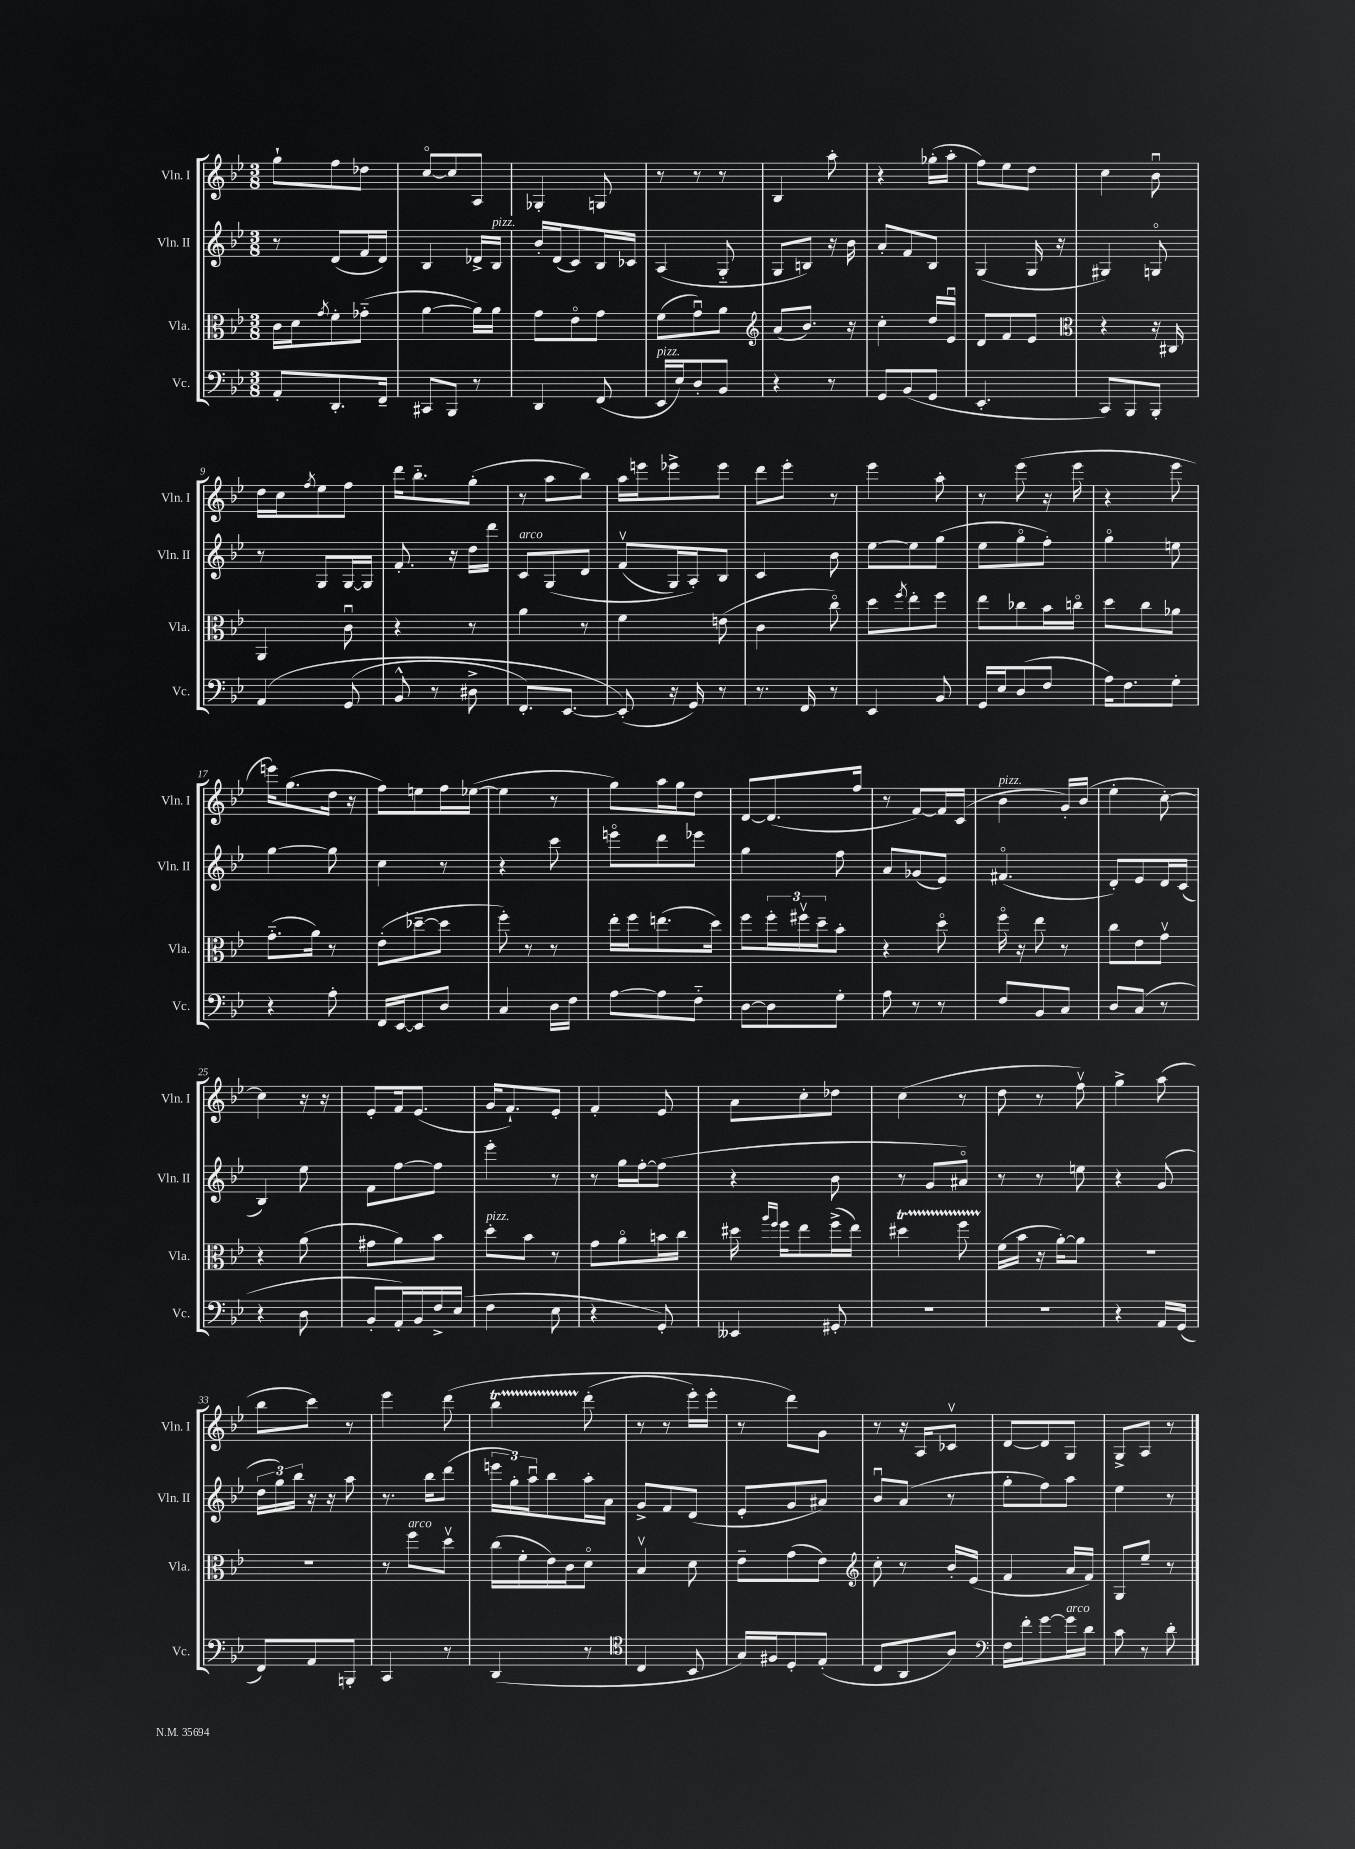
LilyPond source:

<<
\new StaffGroup <<
\new Staff = "s0" \with { instrumentName = "Vln. I" shortInstrumentName = "Vln. I" } {
    \clef treble \key bes \major \numericTimeSignature \time 3/8
    g''8-! f''8 des''8 |
    c''8~\flageolet c''8 a8 |
    ges4-. g8 |
    r8 r8 r8 |
    bes4 a''8-. |
    r4 ges''16-.( a''16-. |
    f''8) ees''8 d''8 |
    c''4 bes'8\downbow |
    d''16 c''16 \acciaccatura { f''8 } ees''8 f''8 |
    d'''16 bes''8.-_ g''8-.( |
    r8 a''8 bes''8) |
    a''16 e'''16 ees'''8-> ees'''8 |
    d'''8 ees'''8-. r8 |
    ees'''4 a''8-. |
    r8 ees'''8( r16 ees'''16 |
    r4 ees'''8 |
    e'''16) g''8.( d''16 r16 |
    f''8) e''8 f''16 ees''16~( |
    ees''4 r8 |
    g''8) a''16 g''16 d''8 |
    d'8~ d'8.( f''16 |
    r8 f'8~) f'16 c'16( |
    bes'4^\markup { \italic "pizz." } g'16-.) bes'16( |
    ees''4-. c''8~-.) |
    c''4 r16 r16 |
    ees'8-. f'16 ees'8.( |
    g'16 f'8.-!) ees'8-. |
    f'4-. ees'8 |
    a'8 c''8-. des''8 |
    c''4( r8 |
    d''8 r8 f''8\upbow) |
    g''4-> a''8( |
    bes''8 c'''8) r8 |
    ees'''4 d'''8\( |
    bes''4\startTrillSpan d'''8-.\stopTrillSpan( |
    r8 r8 ees'''16-.) ees'''16-. |
    r8 d'''8\) g'8 |
    r8 r16 a16 ces'8\upbow |
    d'8~ d'8 g8 |
    g8-> a8 r8 \bar "|." |
}
\new Staff = "s1" \with { instrumentName = "Vln. II" shortInstrumentName = "Vln. II" } {
    \clef treble \key bes \major \numericTimeSignature \time 3/8
    r8 d'8( f'16 d'16) |
    bes4 des'16-> bes16^\markup { \italic "pizz." } |
    bes'16-. d'16( c'8) bes16 ces'16 |
    a4( g8-_ |
    g8 b8) r16 bes'16 |
    a'8-. f'8 bes8 |
    g4( g16 r16 |
    gis4) g8\flageolet |
    r8 g8 g16~ g16 |
    f'8.-. r16 d''16 d'''16 |
    c'8^\markup { \italic "arco" } g8\( d'8 |
    f'8\upbow( g16) a16-.\) bes8 |
    c'4 bes'8 |
    ees''8~ ees''8 g''8( |
    ees''8 g''8\flageolet f''8-.) |
    g''4\flageolet e''8 |
    g''4~ g''8 |
    c''4 r8 |
    r4 c'''8 |
    e'''8\flageolet d'''8 ees'''8 |
    g''4 f''8 |
    a'8 ges'8( ees'8) |
    fis'4.\flageolet( |
    d'8-.) ees'8 d'16 c'16( |
    bes4) ees''8 |
    f'8 f''8~ f''8 |
    ees'''4-. r8 |
    r8 g''16 f''16~-. f''8( |
    r4 bes'8 |
    r8 g'8 ais'8\flageolet) |
    r8 r8 e''8 |
    r4 g'8( |
    \tuplet 3/2 { d''16 g''16) bes''16 } r16 r16 a''8 |
    r8. bes''16 d'''8( |
    \tuplet 3/2 { e'''16 g''16-.) a''16\downbow } bes''8 a''16-. a'16 |
    g'8-> f'8 d'8( |
    ees'8-. g'8 ais'8) |
    bes'8\downbow a'8( r8 |
    g''8-. f''8) a''8 |
    ees''4 r8 \bar "|." |
}
\new Staff = "s2" \with { instrumentName = "Vla." shortInstrumentName = "Vla." } {
    \clef alto \key bes \major \numericTimeSignature \time 3/8
    c'16 d'16 \acciaccatura { g'8 } f'8-. ges'8-_( |
    a'4~ a'16) a'16 |
    g'8 ees'8\flageolet g'8 |
    f'8( g'8\downbow) a'8 |
    \clef treble a'8( bes'8.) r16 |
    c''4-. d''16 ees'16\downbow |
    d'8 f'8 ees'8 |
    \clef alto r4 r16 cis16 |
    a,4 c'8\downbow |
    r4 r8 |
    a'4 r8 |
    f'4 e'8( |
    c'4 c''8\flageolet) |
    d''8 \acciaccatura { f''8 } ees''8-. f''8 |
    ees''8 ces''8 bes'16 c''16\flageolet |
    d''8 c''8 aes'8 |
    g'8.-_( a'16) r8 |
    ees'8-.( des''8~-- des''8 |
    f''8-.) r8 r8 |
    ees''16-. f''16 e''8.( d''16) |
    f''8 \tuplet 3/2 { f''16-. fis''16\upbow d''16-- } bes'8-. |
    r4 d''8\flageolet |
    f''16\flageolet r16 ees''8 r8 |
    c''8 ees'8 g'8\upbow |
    r4 a'8( |
    gis'8 a'8) bes'8 |
    d''8-.^\markup { \italic "pizz." } bes'8 r8 |
    g'8 a'8\flageolet b'16 c''16 |
    dis''16 \grace { a''16 f''16 } f''16 ees''8 f''16->( ees''16) |
    dis''4\startTrillSpan f''8 |
    f'16\stopTrillSpan( bes'16 r16 a'16~-.) a'8 |
    R4. |
    R4. |
    r8 f''8^\markup { \italic "arco" } d''8\upbow |
    c''16( f'16-. ees'16) c'16 d'8\flageolet |
    bes4\upbow d'8 |
    ees'8-- g'8( ees'8) |
    \clef treble c''8-. r8 bes'16-. ees'16( |
    f'4 a'16 f'16) |
    g8 ees''8-- r8 \bar "|." |
}
\new Staff = "s3" \with { instrumentName = "Vc." shortInstrumentName = "Vc." } {
    \clef bass \key bes \major \numericTimeSignature \time 3/8
    a,8-. d,8.-. f,16-- |
    cis,8 bes,,8 r8 |
    d,4 f,8( |
    ees,16^\markup { \italic "pizz." } ees16) d8-. bes,8 |
    r4 r8 |
    g,8 bes,8( g,8 |
    ees,4.-. |
    c,8) bes,,8 bes,,8-. |
    a,4\( g,8( |
    bes,8-^ r8 dis8-> |
    f,8.-.) ees,8.~ |
    ees,8-.(\) r16 g,16) r8 |
    r8. f,16 r8 |
    ees,4 bes,8 |
    g,16 ees16 d8( f8 |
    a16) f8. g8-. |
    r4 a8-. |
    f,16 ees,16~ ees,8 d8 |
    c4 d16 f16 |
    a8~ a8 f8-_ |
    d8~ d8 g8-. |
    a8 r8 r8 |
    f8 bes,8 c8 |
    d8 c8( r8 |
    r4 d8 |
    bes,8-. a,16-.) bes,16 f16-> ees16( |
    f4 ees8 |
    r4 g,8-.) |
    eeses,4 gis,8-. |
    R4. |
    R4. |
    r4 a,16 g,16( |
    f,8) a,8 b,,8-. |
    c,4 r8 |
    d,4( r8 |
    \clef tenor c4 bes,8 |
    g16) fis16 d8-. ees8-.( |
    c8 a,8 a8) |
    \clef bass f16 f'16-. g'8~ g'16^\markup { \italic "arco" } d'16 |
    c'8 r8 d'8-. \bar "|." |
}
>>
>>
